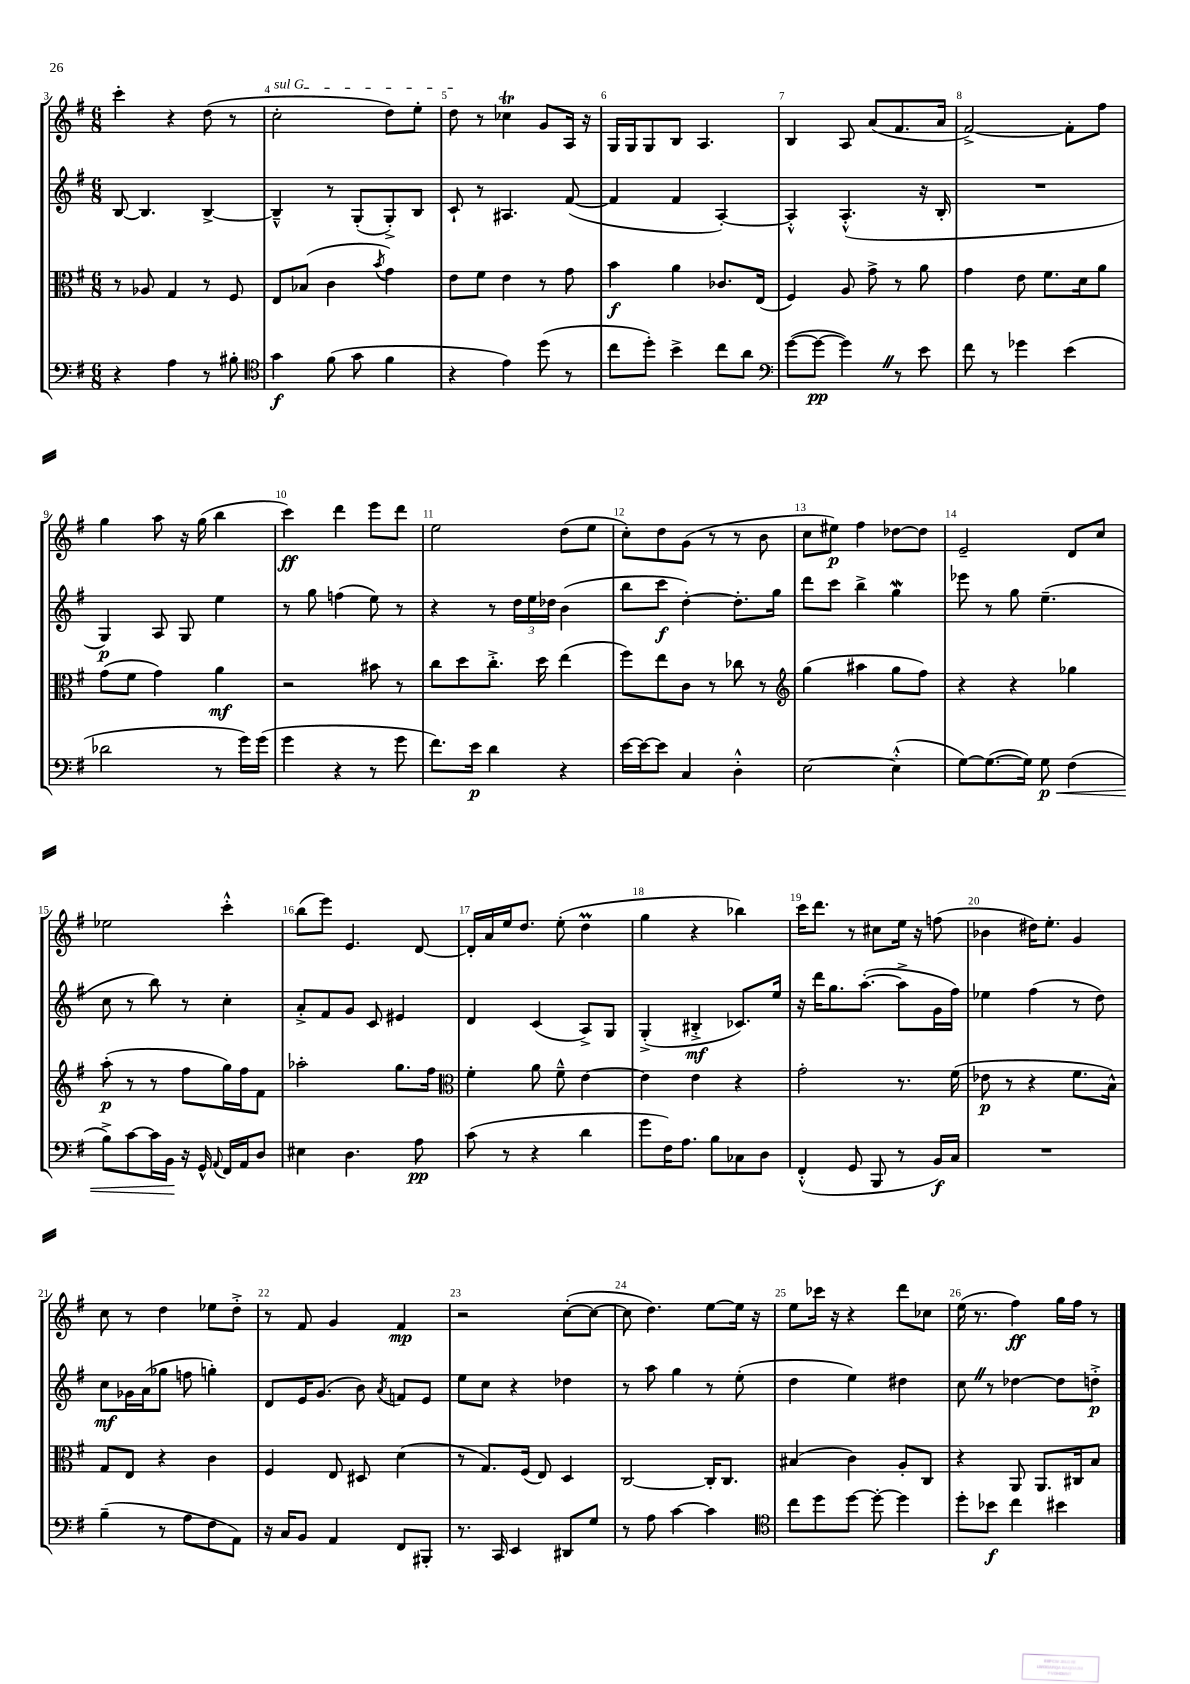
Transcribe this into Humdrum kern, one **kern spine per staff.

**kern	**dynam	**kern	**dynam	**kern	**dynam	**kern	**dynam
*part4	*part4	*part3	*part3	*part2	*part2	*part1	*part1
*staff4	*staff4	*staff3	*staff3	*staff2	*staff2	*staff1	*staff1
*clefF4	*	*clefC3	*	*clefG2	*	*clefG2	*
*k[f#]	*	*k[f#]	*	*k[f#]	*	*k[f#]	*
*M6/8	*	*M6/8	*	*M6/8	*	*M6/8	*
=3	=3	=3	=3	=3	=3	=3	=3
4r	.	8r	.	[8B/	.	4ccc'\	.
.	.	8A-X/	.	4.B/]	.	.	.
4A\	.	4G/	.	.	.	4r	.
8r	.	8r	.	[4B^/	.	(8dd\	.
8B#X'\	.	8F#/	.	.	.	8r	.
=4	=4	=4	=4	=4	=4	=4	=4
*clefC4	*	*	*	*	*	*	*
!	!	!	!	!	!	!LO:TX:a:i:t=sul G	!
4g\	f	8E/L	.	4B~^^/]	.	2cc'\	.
.	.	(8B-X/J	.	.	.	.	.
(8f#\	.	4c\	.	8r	.	.	.
8g\	.	.	.	(8G'/L	.	.	.
.	.	8qb/	.	.	.	.	.
4f#\	.	4g\)	.	8G'^/)	.	8dd\L)	.
.	.	.	.	8B/J	.	8ee'\J	.
=5	=5	=5	=5	=5	=5	=5	=5
4r	.	8e\L	.	8c`/	.	8dd\	.
.	.	8f#\J	.	8r	.	8r	.
4e\)	.	4e\	.	4.A#X/	.	4cc-XT\	.
(8dd\	.	8r	.	.	.	8g/L	.
8r	.	8g\	.	([8f#/	.	16A/Jk	.
.	.	.	.	.	.	16r	.
=6	=6	=6	=6	=6	=6	=6	=6
8cc\L	.	4b\	f	4f#/]	.	16G/LL	.
.	.	.	.	.	.	16G/J	.
8dd'\J)	.	.	.	.	.	8G/	.
4b^\	.	4a\	.	4f#/	.	8B/J	.
.	.	.	.	.	.	4.A/	.
8cc\L	.	8.c-X/L	.	[4A'/)	.	.	.
8a\J	.	.	.	.	.	.	.
.	.	(16E/Jk	.	.	.	.	.
=7	=7	=7	=7	=7	=7	=7	=7
*clefF4	*	*	*	*	*	*	*
([8g\L	.	4F#/)	.	4A'^^/]	.	4B/	.
8g\J_	pp	.	.	.	.	.	.
4gZ\])	.	8A/	.	(4.A'^^/	.	8A/	.
.	.	8g^\	.	.	.	(8a/L	.
8r	.	8r	.	.	.	8.f#/	.
8e\	.	8a\	.	16r	.	.	.
.	.	.	.	16B'/	.	16a/Jk	.
=8	=8	=8	=8	=8	=8	=8	=8
8f#\	.	4g\	.	2.r	.	[2f#^/)	.
8r	.	.	.	.	.	.	.
4g-X\	.	8e\	.	.	.	.	.
.	.	8.f#\L	.	.	.	.	.
(4e\	.	.	.	.	.	8f#'\L]	.
.	.	16d\k	.	.	.	.	.
.	.	8a\J	.	.	.	8ff#\J	.
!!LO:LB:g=z
=9	=9	=9	=9	=9	=9	=9	=9
2d-X\	.	(8g\L	.	4G/)	p	4gg\	.
.	.	8f#\J	.	.	.	.	.
.	.	4g\)	.	8A/	.	8aa\	.
.	.	.	.	8G/	.	16r	.
.	.	.	.	.	.	(16gg\	.
8r	.	4a\	mf	4ee\	.	4bb\	.
16g\LL)	.	.	.	.	.	.	.
(16g\JJ	.	.	.	.	.	.	.
=10	=10	=10	=10	=10	=10	=10	=10
4g\	.	2r	.	8r	.	4ccc\)	ff
.	.	.	.	8gg\	.	.	.
4r	.	.	.	(4ffn\	.	4ddd\	.
8r	.	8b#X\	.	8ee\)	.	8eee\L	.
8g\	.	8r	.	8r	.	8ddd\J	.
=11	=11	=11	=11	=11	=11	=11	=11
8.f#\L)	.	8cc\L	.	4r	.	2ee\	.
.	.	8dd\	.	.	.	.	.
16e\Jk	p	.	.	.	.	.	.
4d\	.	8.cc'^\J	.	8r	.	.	.
.	.	.	.	24dd\LL	.	.	.
.	.	.	.	24ee\	.	.	.
.	.	16dd\	.	.	.	.	.
.	.	.	.	24dd-X\JJ	.	.	.
4r	.	(4ee\	.	(4b\	.	(8dd\L	.
.	.	.	.	.	.	8ee\J	.
=12	=12	=12	=12	=12	=12	=12	=12
[16e\LL	.	8ff#\L)	.	8bb\L	.	8cc'\L)	.
16e\J_	.	.	.	.	.	.	.
8e\J]	.	8ee\	.	8ccc\J	f	8dd\	.
4C/	.	8c\J	.	[4dd'\)	.	(8g\J	.
.	.	8r	.	.	.	8r	.
4D'^^\	.	8cc-X\	.	8.dd'\L]	.	8r	.
.	.	8r	.	.	.	8b\	.
.	.	.	.	16gg\Jk	.	.	.
=13	=13	=13	=13	=13	=13	=13	=13
*	*	*clefG2	*	*	*	*	*
[2E\	.	(4gg\	.	8ddd\L	.	8cc\L	.
.	.	.	.	8ccc\J	.	8ee#X\J)	p
.	.	4aa#X\	.	4bb^\	.	4ff#\	.
(4E'^^\]	.	8gg\L	.	4ggw\	.	[8dd-X\L	.
.	.	8ff#\J)	.	.	.	8dd-\J]	.
=14	=14	=14	=14	=14	=14	=14	=14
[8G\L)	.	4r	.	8eee-X\	.	2e~/	.
(8.G\_	.	.	.	8r	.	.	.
.	.	4r	.	8gg\	.	.	.
16G\Jk])	.	.	.	.	.	.	.
!	!LO:HP:b	!	!	!	!	!	!
8G\	< p	.	.	(4.ee~\	.	.	.
(4F#\	.	4gg-X\	.	.	.	8d/L	.
.	.	.	.	.	.	8cc/J	.
!!LO:LB:g=z
=15	=15	=15	=15	=15	=15	=15	=15
8B^\L)	.	(8aa'\	p	8cc\	.	2ee-X\	.
[8c\	.	8r	.	8r	.	.	.
16c\L]	.	8r	.	8bb\)	.	.	.
16BB\JJ	.	.	.	.	.	.	.
16r	[	8ff#\L	.	8r	.	.	.
16GG^^/	.	.	.	.	.	.	.
8qqAA/	.	.	.	.	.	.	.
16FF#/LL	.	16gg\L)	.	4cc'\	.	4ccc'^^\	.
16AA/J	.	16ff#\J	.	.	.	.	.
8D/J	.	8f#\J	.	.	.	.	.
=16	=16	=16	=16	=16	=16	=16	=16
4E#X\	.	2aa-X'\	.	8a'^/L	.	(8bb\L	.
.	.	.	.	8f#/	.	8eee\J)	.
4.D\	.	.	.	8g/J	.	4.e/	.
.	.	.	.	8c/	.	.	.
.	.	8.gg\L	.	4e#X/	.	.	.
8A\	pp	.	.	.	.	[8d/	.
.	.	16ff#\Jk	.	.	.	.	.
=17	=17	=17	=17	=17	=17	=17	=17
*	*	*clefC3	*	*	*	*	*
(8c\	.	4f#'\	.	4d/	.	16d'/LL]	.
.	.	.	.	.	.	16a/	.
8r	.	.	.	.	.	16ee/J	.
.	.	.	.	.	.	8.dd/J	.
4r	.	8a\	.	(4c/	.	.	.
.	.	8f#~^^\	.	.	.	(8ee'\	.
4d\	.	[4e\	.	8A^/L)	.	4ddM\	.
.	.	.	.	8G/J	.	.	.
=18	=18	=18	=18	=18	=18	=18	=18
8g\L	.	4e\]	.	(4G'^/	.	4gg\	.
16F#\K)	.	.	.	.	.	.	.
8.A\J	.	.	.	.	.	.	.
.	.	4e\	.	4B#X'^/	mf	4r	.
8B\L	.	.	.	.	.	.	.
8C-X\	.	4r	.	8.c-X/L)	.	4bb-X\)	.
8D\J	.	.	.	.	.	.	.
.	.	.	.	16ee/Jk	.	.	.
=19	=19	=19	=19	=19	=19	=19	=19
(4FF#'^^/	.	2g'\	.	16r	.	16ccc\KL	.
.	.	.	.	16ddd\KL	.	8.ddd\J	.
.	.	.	.	8.gg\	.	.	.
8GG/	.	.	.	.	.	8r	.
.	.	.	.	([8.aa'\J	.	.	.
8BBB/	.	.	.	.	.	8cc#X\L	.
8r	.	8.r	.	8aa^\L]	.	16ee\Jk	.
.	.	.	.	.	.	16r	.
16BB/LL)	f	.	.	16g\L	.	(8ffn\	.
16C/JJ	.	(16f#\	.	16ff#\JJ)	.	.	.
=20	=20	=20	=20	=20	=20	=20	=20
2.r	.	8e-X\	p	4ee-X\	.	4b-X\	.
.	.	8r	.	.	.	.	.
.	.	4r	.	(4ff#\	.	16dd#X\KL)	.
.	.	.	.	.	.	8.ee'\J	.
.	.	8.f#\L	.	8r	.	4g/	.
.	.	.	.	8dd\)	.	.	.
.	.	16B^^\Jk)	.	.	.	.	.
!!LO:LB:g=z
=21	=21	=21	=21	=21	=21	=21	=21
(4B~\	.	8G/L	.	8cc\L	mf	8cc\	.
.	.	8E/J	.	16g-X\L	.	8r	.
.	.	.	.	(16a\J	.	.	.
8r	.	4r	.	8gg-X\J	.	4dd\	.
8A\L	.	.	.	8ffn\	.	.	.
8F#\	.	4c\	.	4ggn'\)	.	8ee-X\L	.
8AA\J)	.	.	.	.	.	8dd'^\J	.
=22	=22	=22	=22	=22	=22	=22	=22
16r	.	4F#/	.	8d/L	.	8r	.
16C/KL	.	.	.	.	.	.	.
8BB/J	.	.	.	16e/K	.	8f#/	.
.	.	.	.	(8.g/J	.	.	.
4AA/	.	8E/	.	.	.	4g/	.
.	.	8D#X/	.	8b\)	.	.	.
.	.	.	.	8qa/	.	.	.
8FF#/L	.	(4d\	.	8fn/L	.	4f#/	mp
8BBB#X'/J	.	.	.	8e/J	.	.	.
=23	=23	=23	=23	=23	=23	=23	=23
8.r	.	8r	.	8ee\L	.	2r	.
.	.	8.G/L)	.	8cc\J	.	.	.
16CC/	.	.	.	.	.	.	.
4EE/	.	.	.	4r	.	.	.
.	.	(16F#/Jk	.	.	.	.	.
.	.	8E/)	.	.	.	.	.
8DD#X/L	.	4D/	.	4dd-X\	.	([8cc'\L	.
8G/J	.	.	.	.	.	8cc\J_	.
=24	=24	=24	=24	=24	=24	=24	=24
8r	.	[2C/	.	8r	.	8cc\]	.
8A\	.	.	.	8aa\	.	4.dd\)	.
[4c\	.	.	.	4gg\	.	.	.
4c\]	.	16C'/KL]	.	8r	.	[8ee\L	.
.	.	8.C/J	.	.	.	.	.
.	.	.	.	(8ee'\	.	16ee\Jk]	.
.	.	.	.	.	.	16r	.
=25	=25	=25	=25	=25	=25	=25	=25
*clefC4	*	*	*	*	*	*	*
8cc\L	.	(4B#X/	.	4dd\	.	8ee\L	.
8dd\	.	.	.	.	.	16ccc-X\Jk	.
.	.	.	.	.	.	16r	.
[8dd\J	.	4c\)	.	4ee\)	.	4r	.
8dd'\_	.	.	.	.	.	.	.
4dd\]	.	8A'/L	.	4dd#X\	.	8ddd\L	.
.	.	8C/J	.	.	.	8cc-X\J	.
=26	=26	=26	=26	=26	=26	=26	=26
8dd'\L	.	4r	.	8ccZ\	.	(16ee\	.
.	.	.	.	.	.	8.r	.
8b-X\J	f	.	.	8r	.	.	.
4cc\	.	8AA/	.	[4dd-X\	.	4ff#\)	ff
.	.	8.AA/L	.	.	.	.	.
4b#X\	.	.	.	8dd-\L]	.	16gg\LL	.
.	.	16C#X/k	.	.	.	16ff#\JJ	.
.	.	8B/J	.	8ddn'^\J	p	8r	.
==	==	==	==	==	==	==	==
*-	*-	*-	*-	*-	*-	*-	*-
